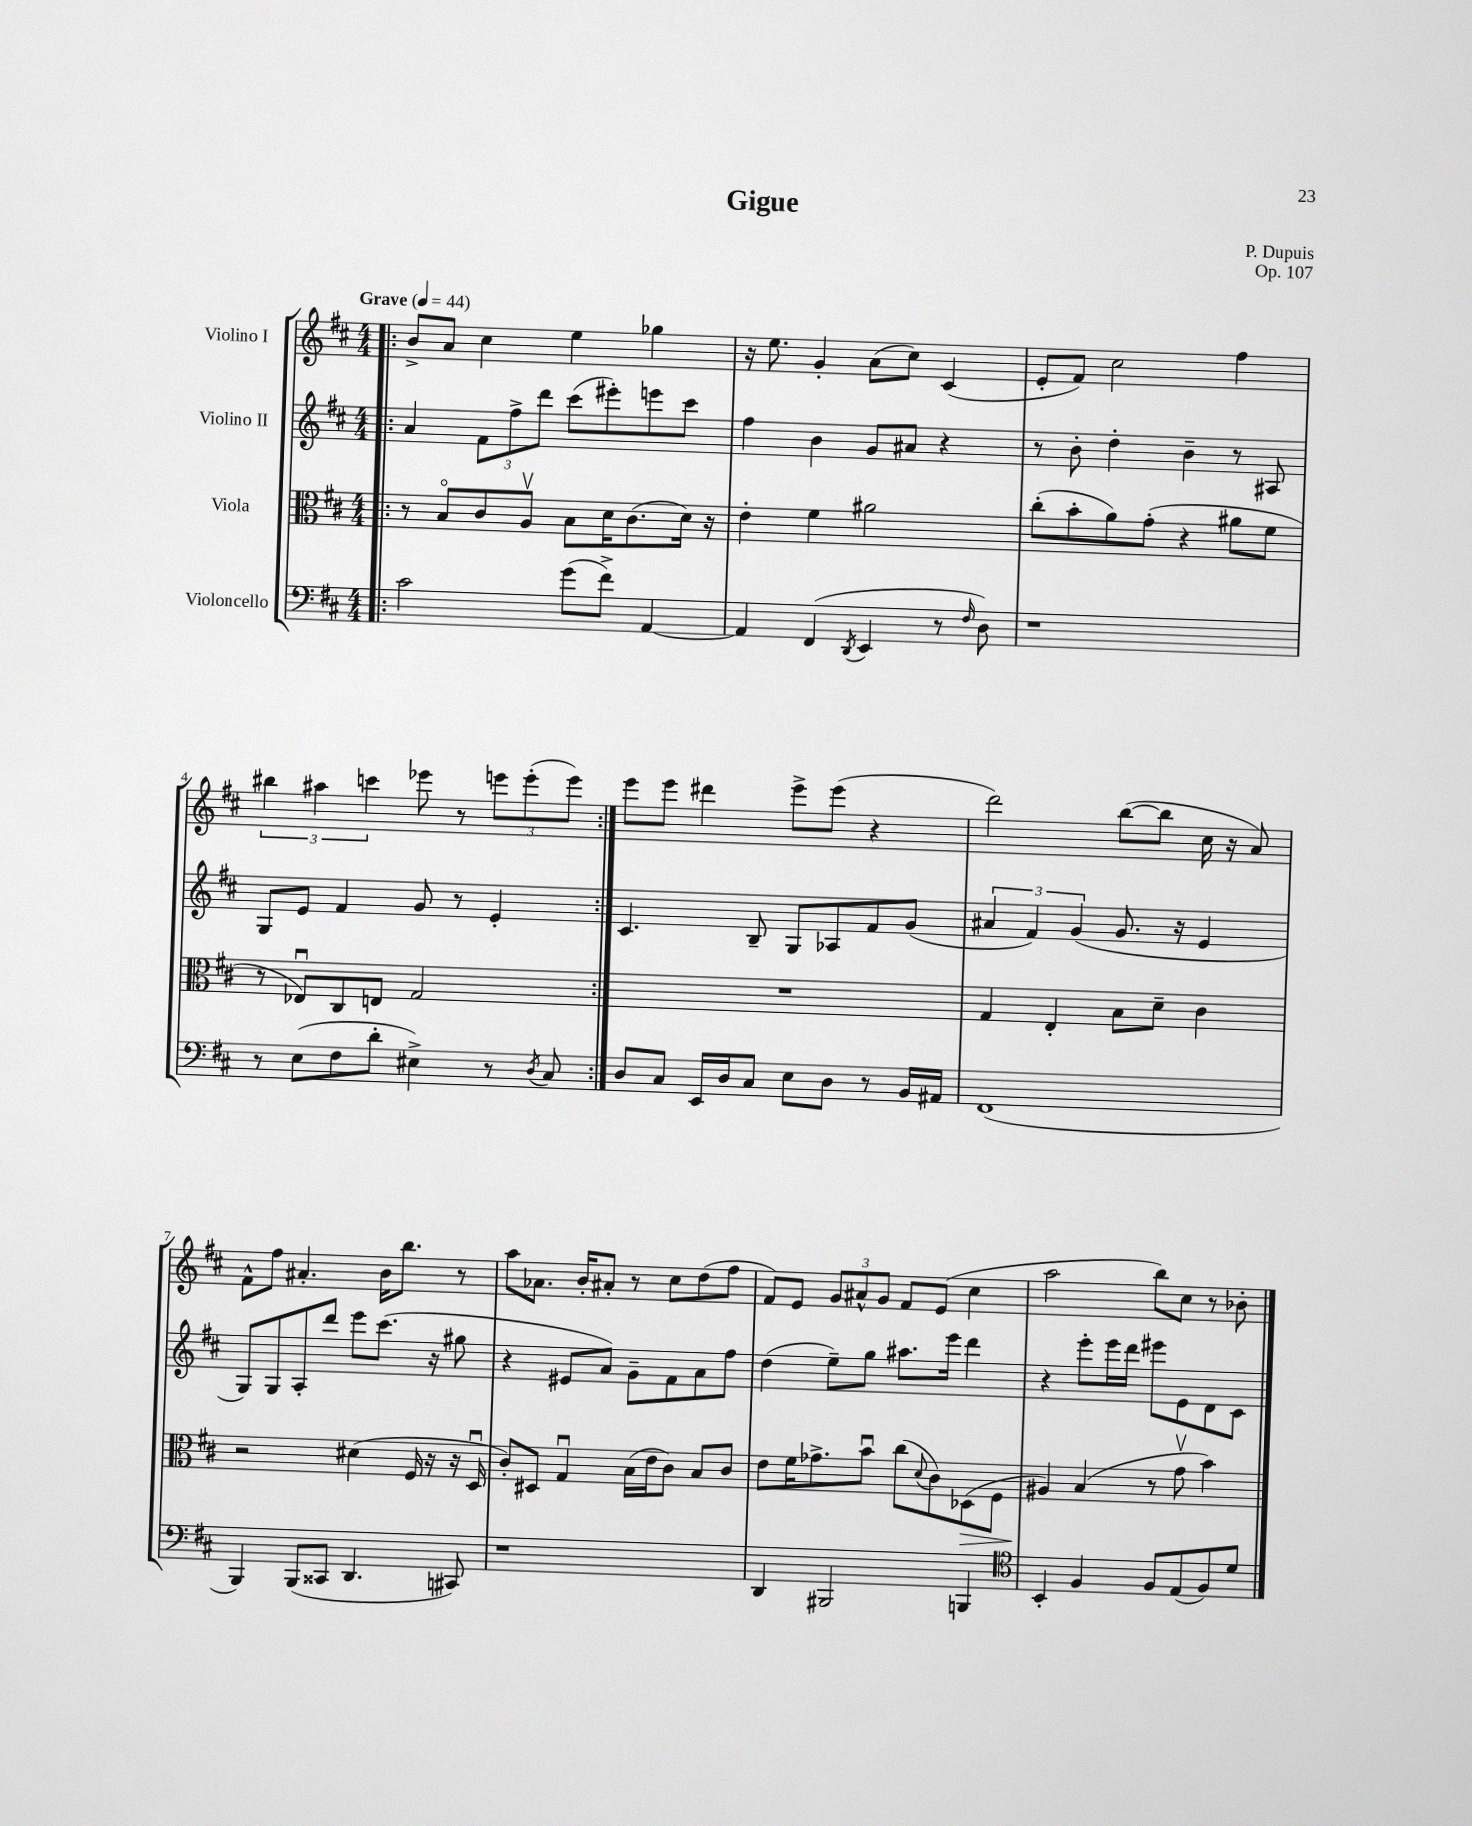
\header { title = "Gigue" composer = "P. Dupuis" opus = "Op. 107" }
<<
\new StaffGroup <<
\new Staff = "s0" \with { instrumentName = "Violino I" } {
    \clef treble \key d \major \numericTimeSignature \time 4/4 \tempo "Grave" 4 = 44
    \repeat volta 2 { \bar ".|:" b'8-> a'8 cis''4 e''4 ges''4 |
    r16 e''8. g'4-. a'8( cis''8) cis'4( |
    e'8-. fis'8) cis''2 fis''4 |
    \tuplet 3/2 { bis''4 ais''4 c'''4 } ees'''8 r8 \tuplet 3/2 { e'''8 e'''8-.( e'''8) } | }
    e'''8 e'''8 dis'''4 e'''8-> e'''8( r4 |
    d'''2) b''8~( b''8 cis''16 r16 a'8) |
    fis'8-^ fis''8 ais'4.-. b'16 b''8. r8 |
    a''8 aes'8. b'16-. ais'8-. r8 cis''8 d''8( fis''8 |
    fis'8) e'8 \tuplet 3/2 { g'8 ais'8-^ g'8 } fis'8 e'8( cis''4 |
    a''2 b''8) cis''8 r8 bes'8-. \bar "|." |
}
\new Staff = "s1" \with { instrumentName = "Violino II" } {
    \clef treble \key d \major \numericTimeSignature \time 4/4
    \repeat volta 2 { \bar ".|:" a'4 \tuplet 3/2 { fis'8 fis''8-> d'''8 } cis'''8( eis'''8-.) e'''8 cis'''8 |
    fis''4 b'4 g'8 ais'8 r4 |
    r8 b'8-. d''4-. b'4-- r8 ais8 |
    g8 e'8 fis'4 g'8 r8 e'4-. | }
    cis'4. b8-- g8 aes8 fis'8 g'8( |
    \tuplet 3/2 { ais'4 fis'4) g'4( } g'8. r16 e'4 |
    g8) g8 a8-. d'''8 e'''8 cis'''8.( r16 gis''8 |
    r4 eis'8 a'8) g'8-- fis'8 a'8 fis''8 |
    d''4( e''8--) g''8 ais''8. e'''16 d'''4 |
    r4 e'''8-. e'''16 d'''16 eis'''8 e'8 d'8 cis'8 \bar "|." |
}
\new Staff = "s2" \with { instrumentName = "Viola" } {
    \clef alto \key d \major \numericTimeSignature \time 4/4
    \repeat volta 2 { \bar ".|:" r8 b8\flageolet cis'8 a8\upbow b8 d'16 cis'8.( d'16) r16 |
    e'4-. fis'4 ais'2 |
    cis''8-.( b'8-. a'8) g'8-.( r4 ais'8 fis'8 |
    r8 ees8\downbow) cis8 e8 g2 | }
    R1 |
    g4 e4-. b8 d'8-- cis'4 |
    r2 dis'4( fis16 r16 r16 d16\downbow |
    cis'8-.) dis8 g4\downbow b16( e'16 cis'8) b8 cis'8 |
    e'8 fis'16 ges'8.-> b'8\downbow cis''8( \appoggiatura { d'8 } cis'8) des8\>( fis8 |
    ais4\!) b4( r8 g'8\upbow b'4) \bar "|." |
}
\new Staff = "s3" \with { instrumentName = "Violoncello" } {
    \clef bass \key d \major \numericTimeSignature \time 4/4
    \repeat volta 2 { \bar ".|:" cis'2 g'8( fis'8->) a,4~ |
    a,4 fis,4( \acciaccatura { d,8 } e,4 r8 \grace { fis16 } d8) |
    r1 |
    r8 e8( fis8 d'8-. eis4->) r8 \acciaccatura { d8 } cis8 | }
    d8 cis8 e,16 d16 cis8 e8 d8 r8 b,16 ais,16 |
    fis,1( |
    b,,4) b,,8( cisis,8 d,4. cis,8) |
    r1 |
    d,4 bis,,2 b,,4 |
    \clef tenor b,4-. fis4 fis8 e8( fis8) d'8 \bar "|." |
}
>>
>>
